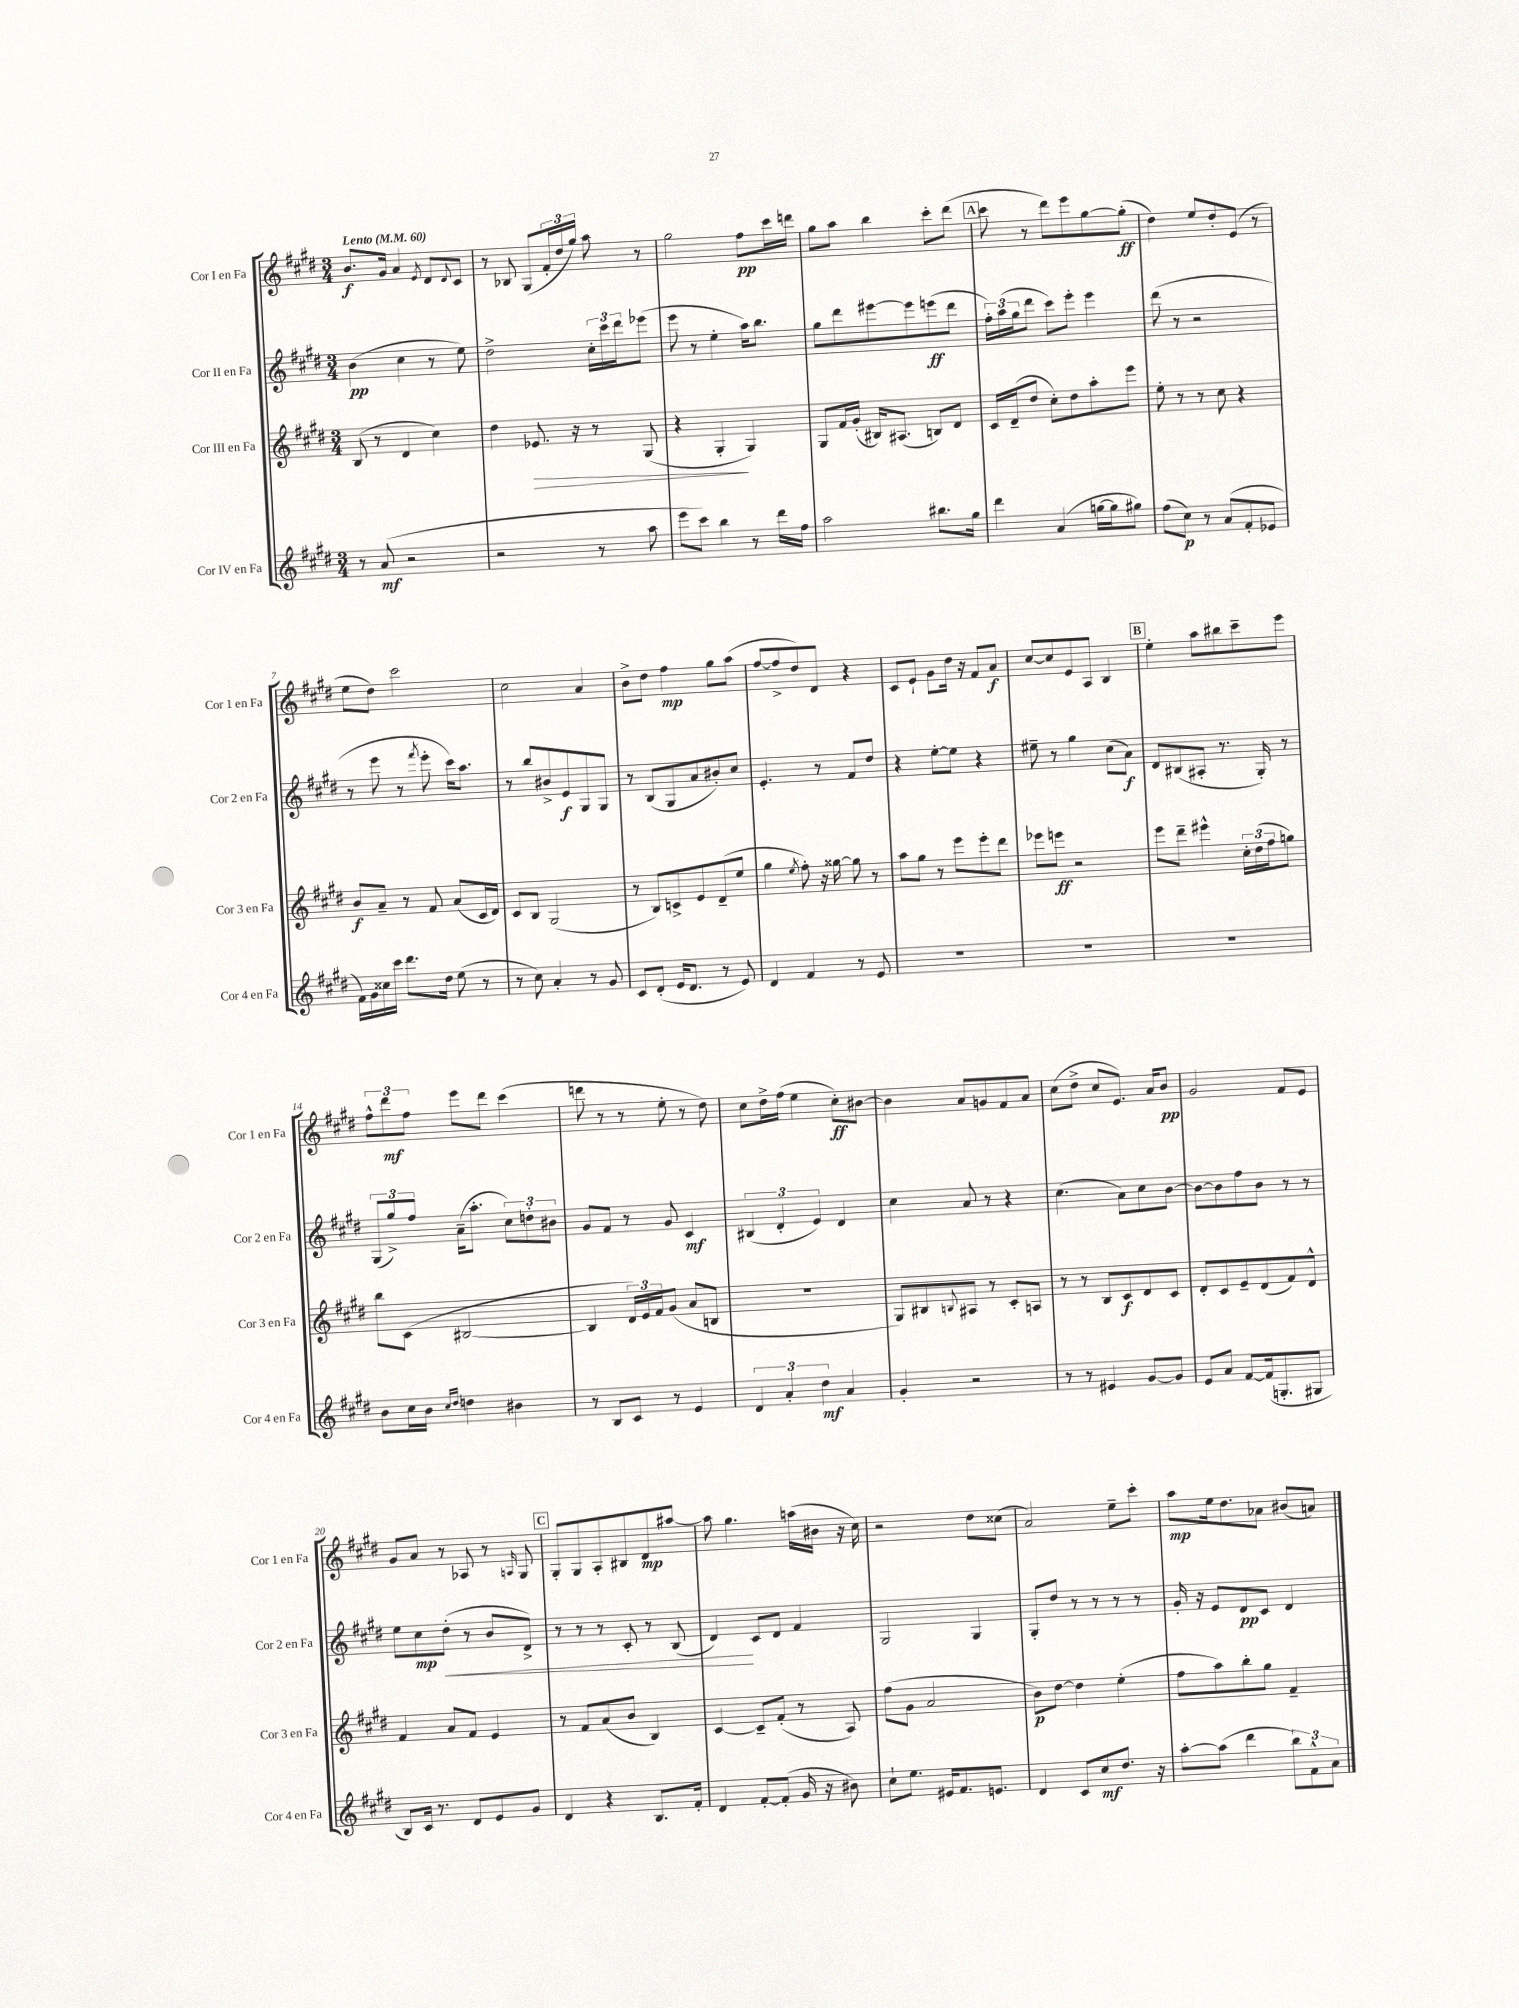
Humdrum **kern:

**kern	**kern	**kern	**kern
*staff4	*staff3	*staff2	*staff1
*clefG2	*clefG2	*clefG2	*clefG2
*k[f#c#g#d#]	*k[f#c#g#d#]	*k[f#c#g#d#]	*k[f#c#g#d#]
*M3/4	*M3/4	*M3/4	*M3/4
*MM60	*MM60	*MM60	*MM60
8r	(8B	(4b	8.b
(8a	8r	.	.
.	.	.	16g#
2r	4d#	4cc#	4a
.	.	.	8qe
.	4cc#)	8r	8d#
.	.	.	8qqd#
.	.	8ee)	8c#
=	=	=	=
2r	4dd#	2dd#^	8r
.	.	.	8B-
.	8.e-	.	(8G#
.	.	.	24f#'
.	.	.	24dd#
.	16r	.	.
.	.	.	24gg#)
8r	8r	24cc#'	8aa
.	.	24ccc#	.
.	.	24ddd#	.
8aa	(8G#	(8eee-	8r
=	=	=	=
8eee	4r	8eee	2gg#
8ccc#)	.	8r	.
4bb	4G#'	4ee'	.
8r	4G#)	16aa)	8ff#
.	.	8.bb	.
16ddd#	.	.	16ccc#
16ff#	.	.	16ddd
=	=	=	=
2aa	8G#	8gg#	8gg#
.	16f#	8ddd#	8aa
.	(16g#'	.	.
.	16B#)	[8eee#	4bb
.	(8.A#	.	.
.	.	8eee#]	.
8.bb#	8B)	(8eee	8ccc#'
.	8d#	8ddd#	(8ddd#
16gg#	.	.	.
=	=	=	=
4ddd#	16c#	24ff#')	8ccc#
.	.	(24aa	.
.	(16d#~	.	.
.	.	24gg#	.
.	8dd#	8ddd#	8r
(4a	8cc#')	8ccc#)	8ddd#)
.	8dd#	8eee'	8eee
[16gg	8aa'	4eee	[8gg#
16gg]	.	.	.
8gg#)	8eee	.	(8gg#']
=	=	=	=
(8ff#	8ee'	(8ddd#	4dd#)
8cc#)	8r	8r	.
8r	8r	2r	8ee
(8a	8cc#	.	8dd#'
8f#'	4r	.	(8e
8e-	.	.	8r
=	=	=	=
16f#)	8b	8r	8ee
16g#	.	.	.
16cc##	8a~	8eee	8dd#)
16ccc#	.	.	.
8.ddd#	8r	8r	2ccc#
.	.	8qfff#	.
.	8f#	8eee'	.
16dd#	.	.	.
(8ee	(8a	16ccc#)	.
.	.	8.aa	.
8r	16c#	.	.
.	16d#)	.	.
=	=	=	=
8r	8c#	8r	2cc#
8cc#)	8B	8bb	.
4a'	(2G#	8b#^	.
.	.	8e	.
8r	.	8G#	4a
8g#	.	8G#	.
=	=	=	=
8c#	8r	8r	8b^
(8d#'	8B)	(8B	8dd#
16e	8c^	8G#	4ff#
8.d#	.	.	.
.	8e	8a	.
8r	(8d#~	8b#')	8gg#
8e)	8ee	8cc#	(8aa
=	=	=	=
4d#	4gg#	4.e'	[8ff#
.	.	.	8ff#^]
.	8qee	.	.
4f#	8ff#')	.	8dd#)
.	16r	8r	8d#
.	[16gg##	.	.
8r	8gg##]	8f#	4r
8e	8r	8dd#	.
=	=	=	=
2.r	8aa	4r	8c#
.	8gg#	.	8e`
.	8r	[8ee'	8g#
.	8eee	8ee]	16dd#
.	.	.	16r
.	8eee'	4r	8f#
.	8ddd#	.	8a
=	=	=	=
2.r	8eee-	8ee#~	[8cc#
.	8eee	8r	8cc#]
.	2r	4gg#	8e
.	.	.	8A
.	.	(8cc#	4B
.	.	8a)	.
=	=	=	=
2.r	8eee	8d#	4ee'
.	8ddd#~	(8B#	.
.	4eee#^^	8A#'	8aa
.	.	8.r	8bb#
.	24cc#'	.	8ccc#~
.	(24dd#	.	.
.	.	16G#')	.
.	24ff#	.	.
.	8gg)	8r	8eee
=	=	=	=
8b	8bb	(12G#	12ff#^^
.	.	12gg#^)	12ddd#
16cc#	(8c#	.	.
.	.	12ff#	12ff#
16b	.	.	.
16qqcc#	.	.	.
16qqdd#	.	.	.
4dd	[2B#	(16a~	8eee
.	.	8.aa'	.
.	.	.	8ddd#
4b#	.	12cc#)	(4ccc#
.	.	12dd'	.
.	.	12b#	.
=	=	=	=
8r	4B#]	8g#	8ddd
8B	.	8f#	8r
8c#	24d#)	8r	8r
.	24e	.	.
.	24f#	.	.
8r	(8g#	8g#	8ee'
4e	8a	4c#	8r
.	8B	.	8dd#)
=	=	=	=
6d#	2.r	(6B#	8cc#
.	.	.	16dd#^
6a'	.	6d#'	.
.	.	.	(16ff#
.	.	.	4ee
6dd#	.	6e)	.
4a	.	4d#	8cc#')
.	.	.	[8b#
=	=	=	=
4g#'	8G#)	4cc#	4b#]
.	8B#	.	.
.	8qqB	.	.
2r	8A#	8a	8a
.	8r	8r	8g
.	8c#'	4r	8f#
.	8A	.	8a
=	=	=	=
8r	8r	(4.cc#	(8cc#
8r	8r	.	8dd#^
4e#	8B	.	8cc#
.	8c#	8a)	8.e)
[8g#	8d#	8cc#	.
.	.	.	16a
8g#]	8c#	[8b	8b
=	=	=	=
8e	8d#'	8b_	2g#
8a	8c#	8b]	.
[8f#	8e~	8ff#	.
(16f#]	(8d#	8b	.
8.G'	.	.	.
.	8f#)	8r	8f#
8G#	8d#^^	8r	8e
=	=	=	=
8B)	4f#	8ee	8g#
16c#	.	8cc#	8a
8.r	.	.	.
.	8a	(8dd#'	8r
8d#	8f#	8r	8A-
8e	4e	8b	8r
.	.	.	16qqA
8g#	.	8d#^)	8G#
=	=	=	=
4d#	8r	8r	8G#'
.	8f#	8r	8G#
4r	(8a	8r	8A'
.	8b	8c#'	8B#
8.B	4B)	8r	8d#
.	.	(8B	[8aa#
16f#'	.	.	.
=	=	=	=
4d#	[4c#	4d#)	8aa#]
.	.	.	4.gg#
[8f#'	8c#~]	8c#	.
(8f#']	(8f#'	8d#	.
16g#	8r	4f#	(16aa
16r	.	.	16b#
8b#)	8A)	.	16r
.	.	.	16cc#)
=	=	=	=
8cc#`	(8ff#	2G#	2r
8.ee	8g#	.	.
.	2a	.	.
16e#	.	.	.
8.f#	.	.	.
.	.	4G#	8dd#
8.e	.	.	.
.	.	.	(8cc##
=	=	=	=
4d#	8b)	8G#'	2a)
.	[8dd#	8dd#	.
8c#	4dd#]	8r	.
8cc#	.	8r	.
8.dd#	(4ee'	8r	8ee~
.	.	8r	8ccc#'
16r	.	.	.
=	=	=	=
[8aa'	8ff#	16g#'	8aa
.	.	16r	.
(8aa]	8aa)	8e	16ee
.	.	.	8.dd#
4ddd#	8bb'	8d#	.
.	8gg#	8c#	8a-
12bb)	4f#~	4d#	(8b#
12f#^^	.	.	.
.	.	.	8a)
12a	.	.	.
==	==	==	==
*-	*-	*-	*-
